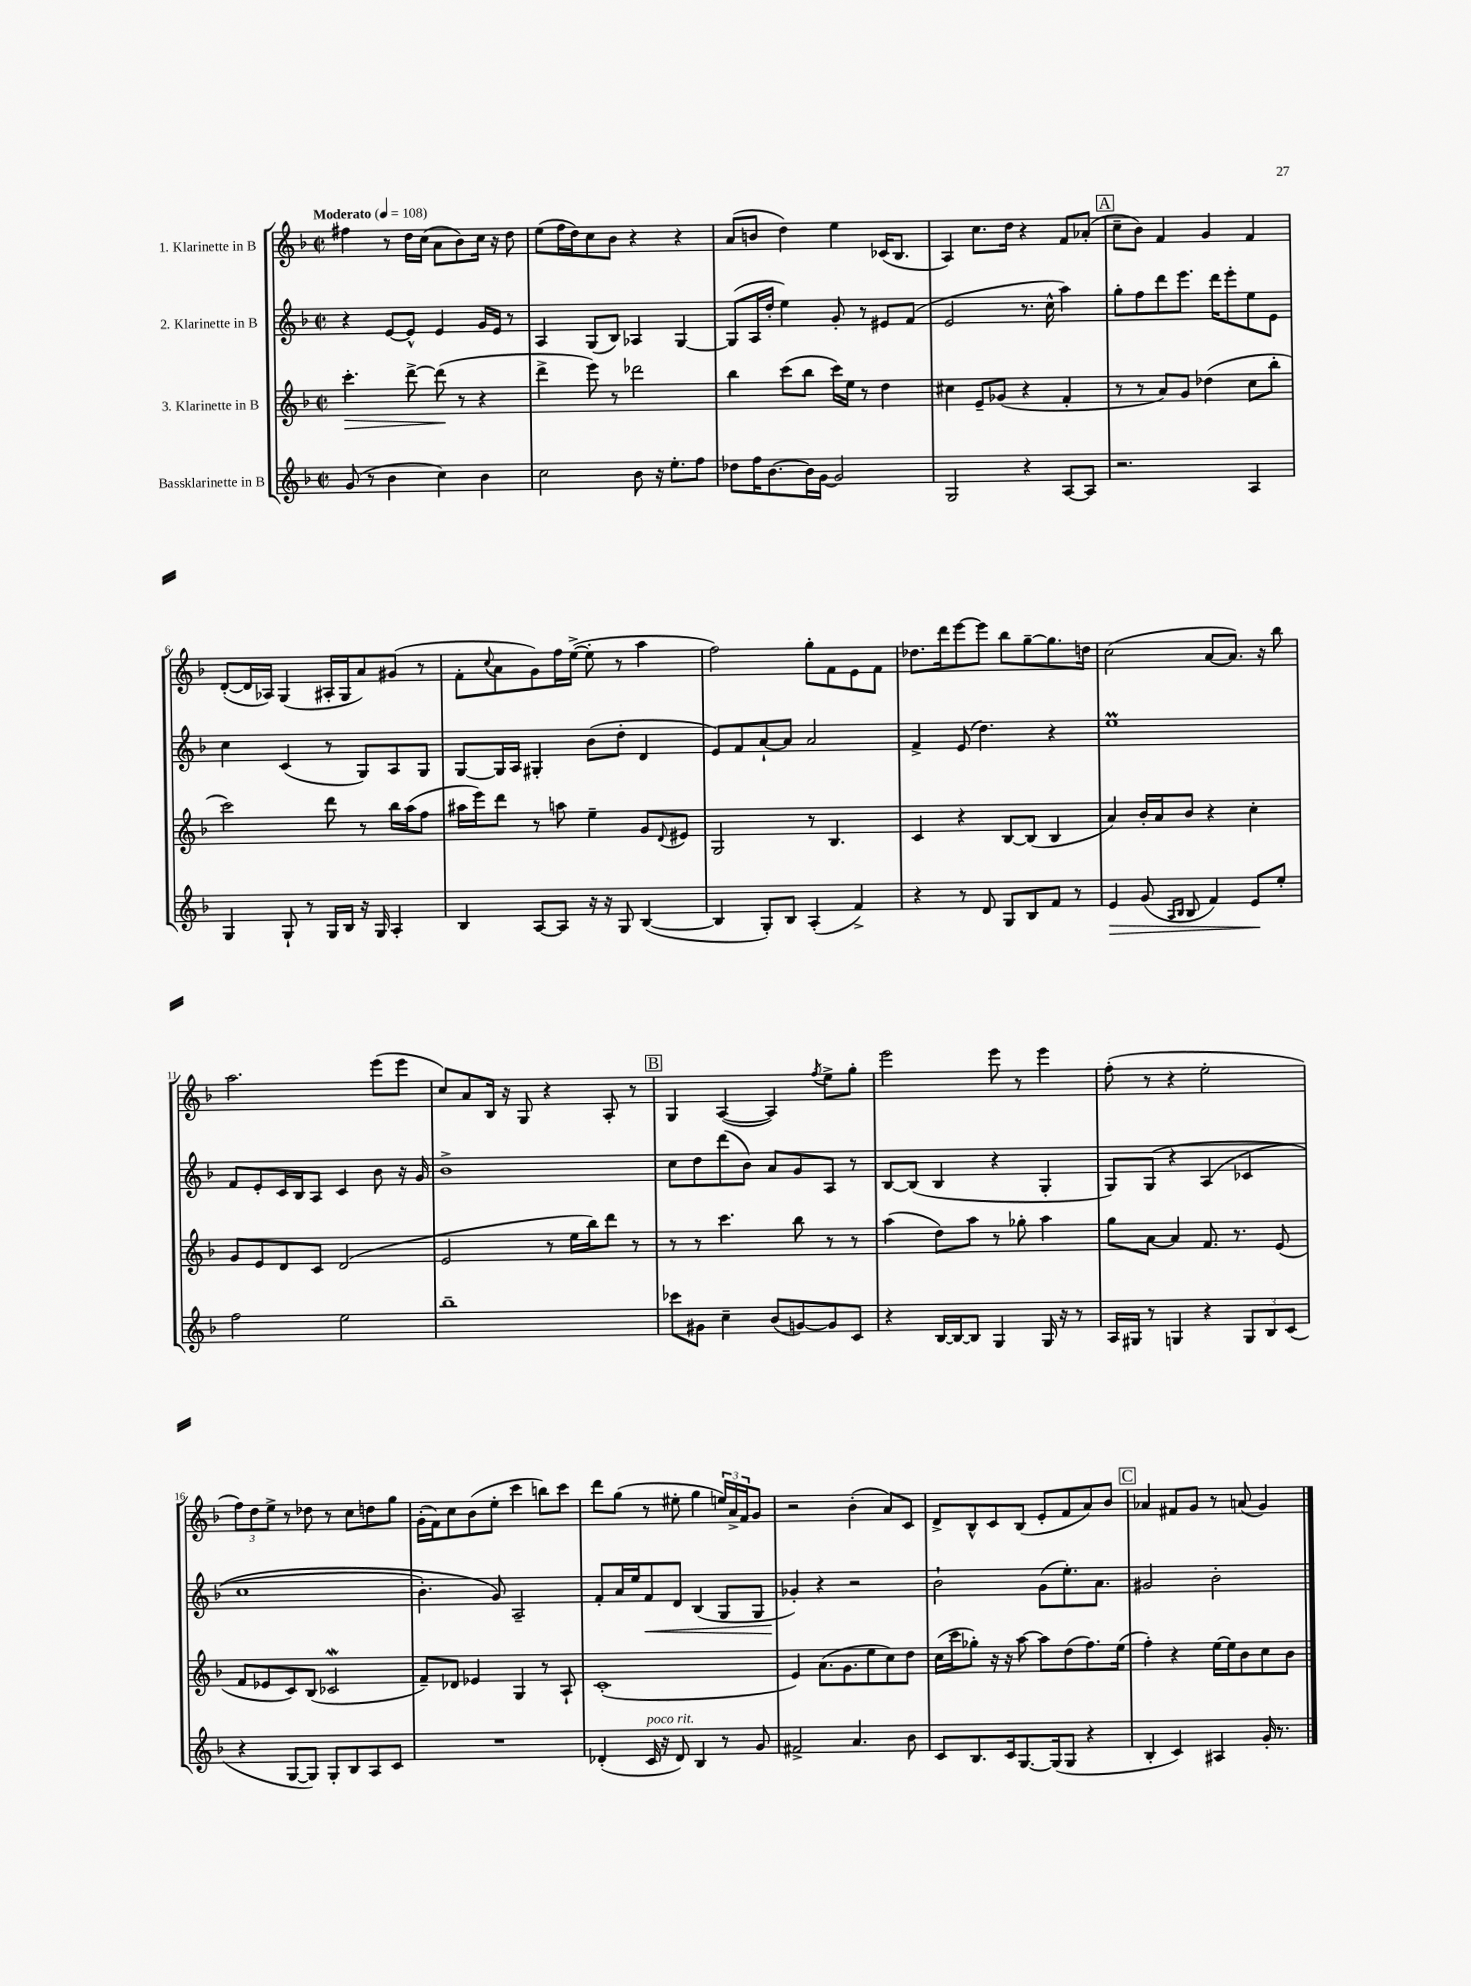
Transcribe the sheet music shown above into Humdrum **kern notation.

**kern	**kern	**kern	**kern
*staff4	*staff3	*staff2	*staff1
*clefG2	*clefG2	*clefG2	*clefG2
*k[b-]	*k[b-]	*k[b-]	*k[b-]
*M2/2	*M2/2	*M2/2	*M2/2
*met(c|)	*met(c|)	*met(c|)	*met(c|)
*MM108	*MM108	*MM108	*MM108
(8g	4.ccc'	4r	4ff#
8r	.	.	.
4b-	.	[8e	8r
.	[8ddd^	8e^^]	16dd
.	.	.	(16cc
4cc)	(8ddd]	4e	8a
.	8r	.	8b-)
4b-	4r	16g	16cc
.	.	16e	16r
.	.	8r	8dd
=	=	=	=
2cc	4ddd^	4A	(8ee
.	.	.	16ff
.	.	.	16dd)
.	8eee)	(8G	8cc
.	8r	8B-)	8b-
8b-	2ddd-	4A-	4r
16r	.	.	.
8.ee'	.	.	.
.	.	[4G	4r
8ff	.	.	.
=	=	=	=
8dd-	4bb-	(8G]	(8a
16ff	.	16A	8b
[8.b-	.	16dd'	.
.	(8ccc	4ee)	4dd)
16b-]	8bb-	.	.
[16g	.	.	.
2g]	16ccc)	8g'	4ee
.	16ee	.	.
.	8r	8r	.
.	4dd	8e#	(16c-
.	.	.	8.B-
.	.	(8f	.
=	=	=	=
2G	4cc#	2e	4A)
.	8e~	.	8.cc
.	(8g-	.	.
.	.	.	16dd
4r	4r	8.r	4r
.	.	16cc^^	.
[8A	4f'	4aa)	8f
8A]	.	.	(8a-'
=	=	=	=
2.r	8r	8gg'	8cc~
.	8r	8ff	8b-)
.	8a)	8ddd	4f
.	8g	8.eee	.
.	(4dd-	.	4g
.	.	16ddd	.
.	.	8eee'	.
4A	8cc	8ee	4f
.	8bb-'	8e	.
=	=	=	=
4G	2ccc)	4cc	([8d'
.	.	.	16d]
.	.	.	16A-)
8G`	.	(4c	(4G
8r	.	.	.
16G	8ddd	8r	16A#'
16B-	.	.	16G
16r	8r	8G)	8a)
16G	.	.	.
4A'	16bb-	8A	(8g#
.	(16aa	.	.
.	8ff	8G	8r
=	=	=	=
4B-	16aa#	[8G	8f'
.	16eee)	.	.
.	.	.	8qqcc
.	8ddd	16G]	8a
.	.	16A	.
[8A	8r	4G#'	8g)
8A]	8aa	.	16ff
.	.	.	([16ee^
16r	4ee~	(8b-	8ee']
16r	.	.	.
8G	.	8dd'	8r
([4B-	8g	4d	4aa
.	8qqd	.	.
.	8e#	.	.
=	=	=	=
4B-]	2G	8e)	2ff)
.	.	8f	.
8G')	.	[8a`	.
8B-	.	8a]	.
(4A'	8r	2a	8gg'
.	4.B-	.	8f
4f^)	.	.	8e
.	.	.	8f
=	=	=	=
4r	4c	4f^	8.dd-
.	.	.	16ddd
8r	4r	(8e	[8eee
8d	.	4.dd)	8eee]
8G	[8B-	.	8bb-
8B-	(8B-]	.	[8gg~
8f	4B-	4r	8.gg]
8r	.	.	.
.	.	.	16dd
=	=	=	=
4e	4a)	1ee	(2cc
(8g	16b-'	.	.
.	16a	.	.
16qqA	.	.	.
16qqB-	.	.	.
8B-	8b-	.	.
4f)	4r	.	[8a
.	.	.	8.a])
8e	4cc'	.	.
.	.	.	16r
8ee'	.	.	8bb-
=	=	=	=
2ff	8g	8f	2.aa
.	8e	8e'	.
.	8d	16c	.
.	.	16B-	.
.	8c	8A	.
2ee	(2d	4c	.
.	.	8b-	(8eee
.	.	16r	8eee
.	.	16g	.
=	=	=	=
1bb-~	2e	1b-^	8cc)
.	.	.	8a
.	.	.	16B-
.	.	.	16r
.	.	.	8G
.	8r	.	4r
.	16ee	.	.
.	16bb-)	.	.
.	8ddd	.	8A'
.	8r	.	8r
=	=	=	=
8ccc-	8r	8cc	4G
8g#	8r	8dd	.
4cc~	4.ccc	(8ddd	([4A
.	.	8b-)	.
(8b-	.	8a	4A])
[8g)	8bb-	8g	.
.	.	.	8qff
8g]	8r	8A	8ee^
8c	8r	8r	8gg'
=	=	=	=
4r	(4aa	[8B-	2eee
.	.	(8B-]	.
[16B-	8dd)	4B-	.
16B-_	.	.	.
8B-]	8aa	.	.
4G	8r	4r	8eee
.	8gg-'	.	8r
16G	4aa	4G'	4eee
16r	.	.	.
8r	.	.	.
=	=	=	=
16A	8gg	8G)	(8ff'
16G#	.	.	.
8r	[8a	&(8G	8r
4G	4a]	4r	4r
4r	8.f	(4A	2ee'
.	8.r	.	.
12G	.	4c-	.
12B-	.	.	.
.	(8e	.	.
(12c	.	.	.
=	=	=	=
4r	8f	1cc	12ff)
.	.	.	12dd
.	8e-	.	.
.	.	.	12ee^
[8G	8c)	.	8r
8G])	(8B-	.	8dd-
8G'	2c-	.	8r
8B-	.	.	8cc
8A	.	.	8dd
8c	.	.	8gg
=	=	=	=
1r	8f~)	4.b-')	(16g'
.	.	.	16f)
.	8d-	.	8cc
.	4e-	.	(8b-
.	.	8g&)	8ee'
.	4G	2A~	4ccc
.	8r	.	8bb)
.	8A`	.	8ccc
=	=	=	=
(4d-'	(1c'	8f'	8ddd
.	.	16a	(8gg
.	.	16ee	.
16c	.	8f	8r
16r	.	.	.
8d-)	.	8d	8ee#'
4B-	.	(4B-	4gg
8r	.	8G	24ee)
.	.	.	24a^
.	.	.	24f
8g	.	8G	8g
=	=	=	=
2f#^	4e)	4g-')	2r
.	(8.a	4r	.
.	8.g	.	.
4.a	.	2r	(4b-'
.	8ee	.	.
.	8cc)	.	8a)
8b-	8dd	.	8c
=	=	=	=
8c	(16cc	2b-`	8d^
.	16ccc	.	.
8.B-	8gg-')	.	8B-^^
.	16r	.	8c
16c	16r	.	.
[8.G	[8aa	.	(8B-
.	8aa]	(8g	8e'
(16G]	.	.	.
8G	(8dd	8.ee')	8f
4r	8.ff)	.	8a)
.	.	8.a	.
.	.	.	8b-
.	(16ee	.	.
=	=	=	=
4B-'	4ff')	2g#	4a-
4c)	4r	.	8f#
.	.	.	8g
4A#	[16ee	2b-'	8r
.	16ee]	.	.
.	8b-	.	(8a
16g'	8cc	.	4g)
8.r	.	.	.
.	8b-	.	.
==	==	==	==
*-	*-	*-	*-
